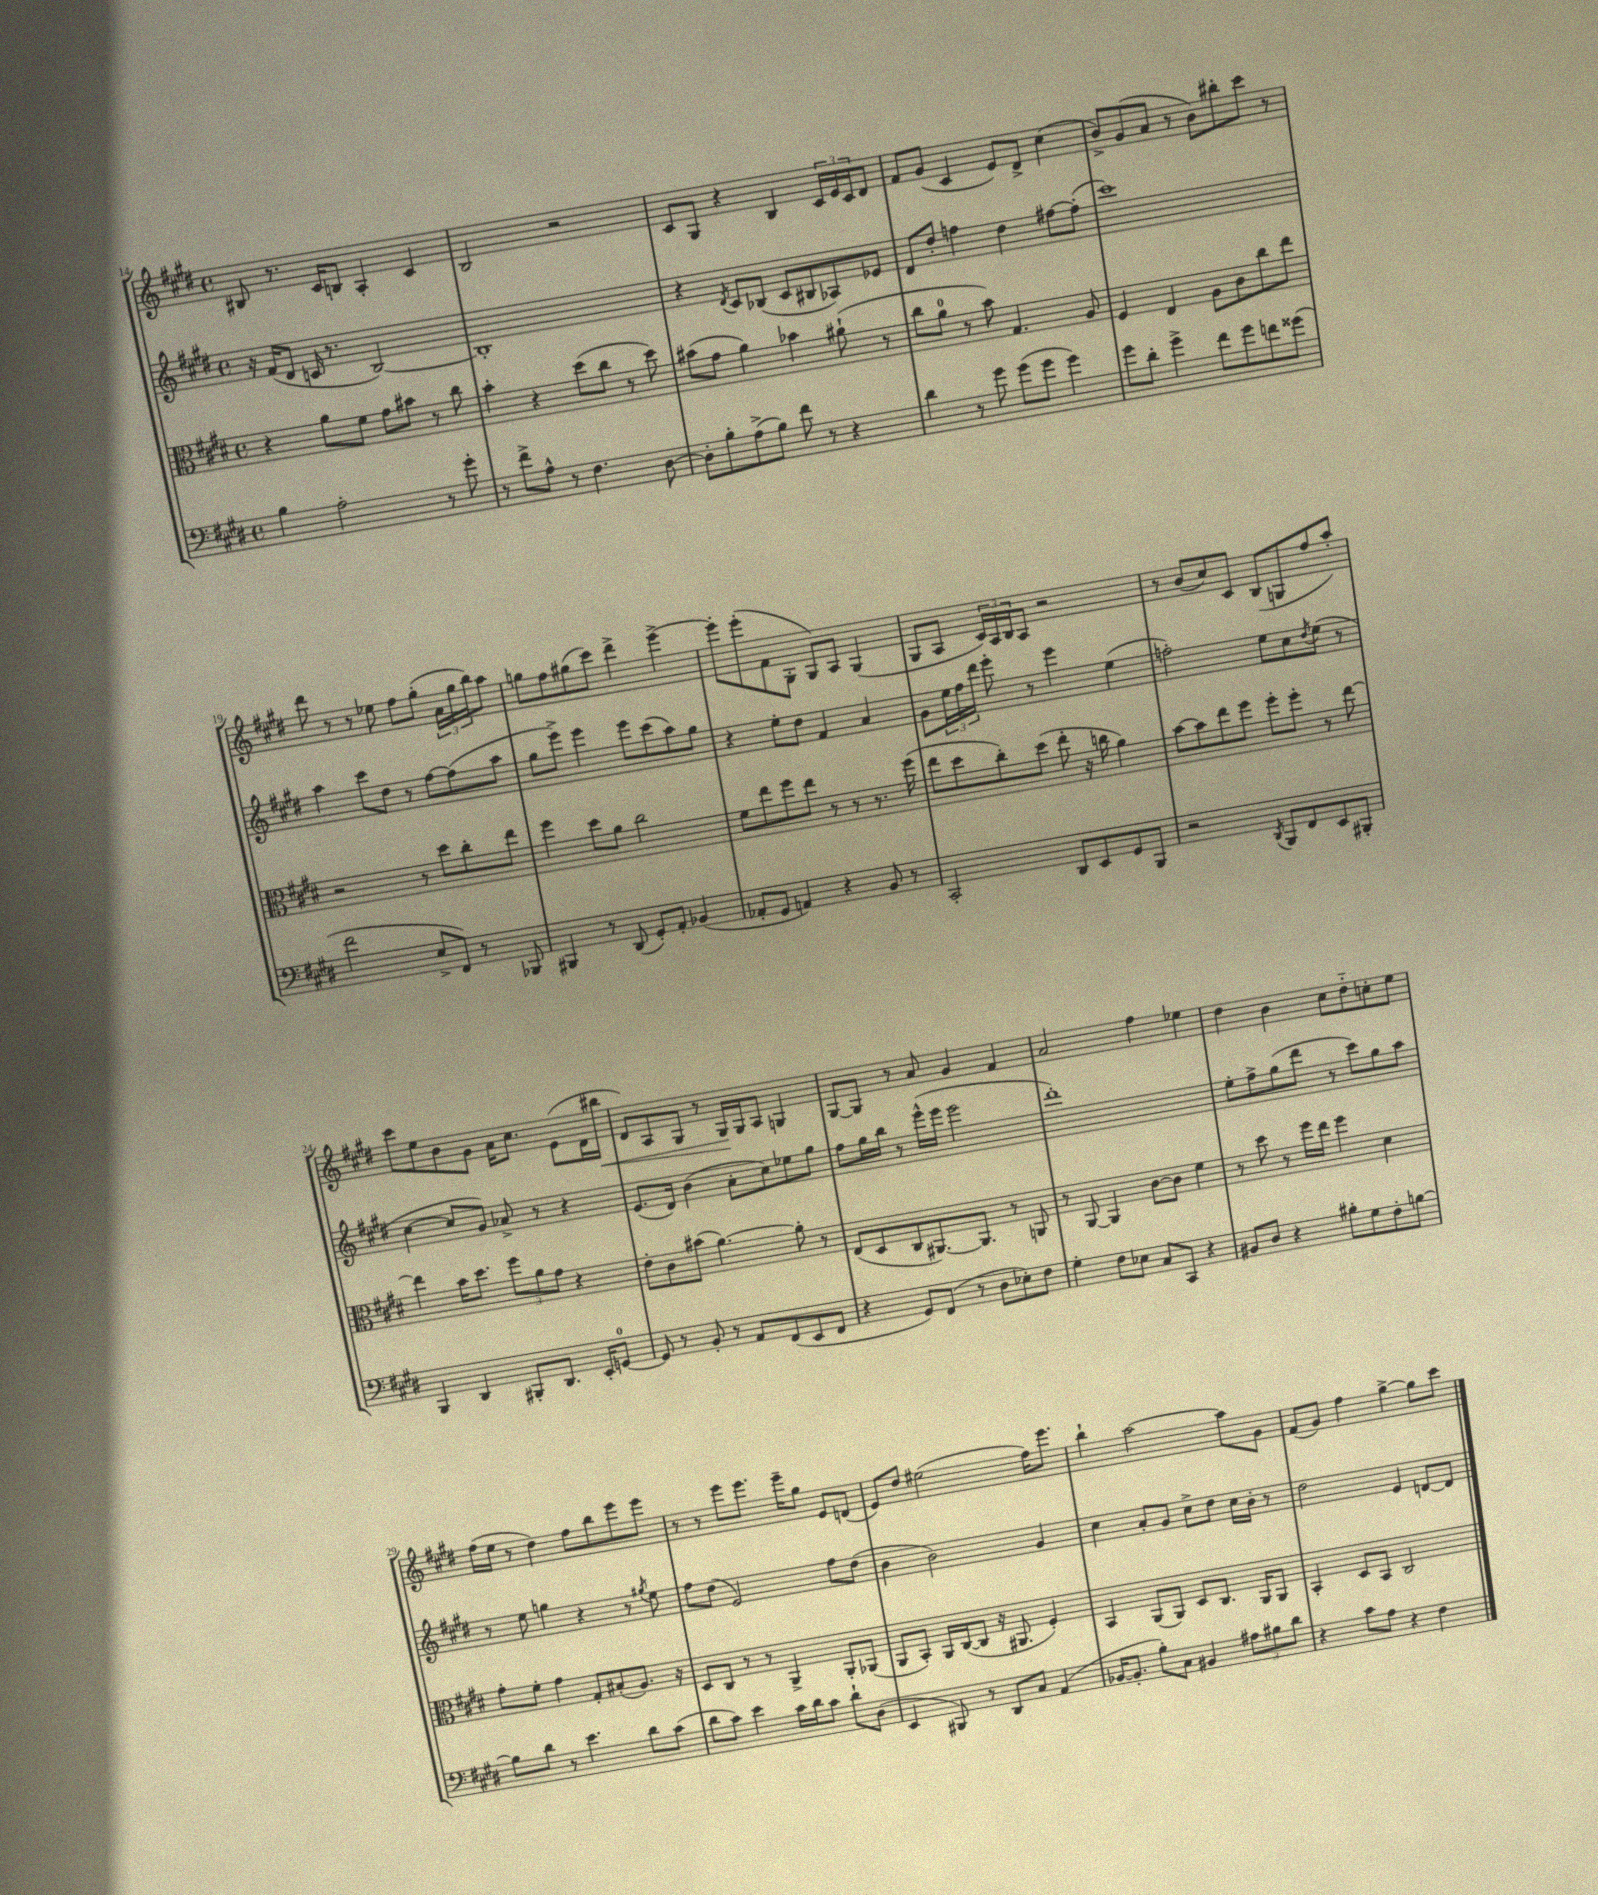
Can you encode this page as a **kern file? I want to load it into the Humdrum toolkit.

**kern	**kern	**kern	**kern	**dynam
*part4	*part3	*part2	*part1	*part1
*staff4	*staff3	*staff2	*staff1	*staff1
*clefF4	*clefC3	*clefG2	*clefG2	*
*k[f#c#g#d#]	*k[f#c#g#d#]	*k[f#c#g#d#]	*k[f#c#g#d#]	*
*M4/4	*M4/4	*M4/4	*M4/4	*
*met(c)	*met(c)	*met(c)	*met(c)	*
=14	=14	=14	=14	=14
4B\	4r	16r	8B#X/	.
.	.	(16f#/KL	.	.
.	.	8d#/J	8.r	.
2A'\	8a\L	16cn/	.	.
.	.	8.r	16c#/KL	.
.	8f#\J	.	8Bn/J	.
.	8g#\L	[2B/)	4A'/	.
.	8b#X\J	.	.	.
8r	8r	.	4c#/	.
8g#'\	8cc#\	.	.	.
=15	=15	=15	=15	=15
8r	4b'\	1B']	2B/	.
8f#^\L	.	.	.	.
8A^^\J	4r	.	.	.
8r	.	.	.	.
4.F#\	(8dd#\L	.	2r	.
.	8cc#\J	.	.	.
.	8r	.	.	.
[8D#\	8dd#\)	.	.	.
=16	=16	=16	=16	=16
8D#'\L]	(8b#X\L	4r	8c#/L	.
8B'\	8g#\J	.	8G#/J	.
.	.	8qd#/	.	.
(8A^\	4a\)	8c#/L	4r	.
8B\J)	.	(8B-X/J	.	.
8f#\	4b-X\	8c#/L	4B/	.
8r	.	8B#X/	.	.
4r	(8a#X`\	8A-X/)	24c#/LL	.
.	.	.	24e/	.
.	.	.	24c#/J	.
.	8r	8e-X/J	8d#/J	.
=17	=17	=17	=17	=17
4d#\	8cc#\L	8d#/L	8f#/L	.
.	8a\J	8dd#'/J	(8g#/J	.
8r	8r	4ffn\	4c#/	.
8g#\	8b\)	.	.	.
(8g#\L	4.G#/	4dd#\	8e/L)	.
8g#\J	.	.	8d#^/J	.
4g#\)	.	[8ff#X\L	(4cc#\	.
.	8A/	(8ff#'\J]	.	.
=18	=18	=18	=18	=18
8g#\L	4F#/	1ccc#)	8b^/L)	.
8d#'\J	.	.	(8g#/	.
4g#^\	4E/	.	8a/J	.
.	.	.	8r	.
8f#\L	8A\L	.	8b\L)	.
8g#\	8c#\	.	8bb#X'\	.
8fn\	8cc#\	.	8ccc#\J	.
(8g##X\J	8ee\J	.	8r	.
!!LO:LB:g=z
=19	=19	=19	=19	=19
2f#\	2r	4aa\	8ddd#\	.
.	.	.	8r	.
.	.	8ccc#\L	8r	.
.	.	8dd#\J	8ee-X\	.
8E^/L	8r	8r	8ff#\L	.
8FF#/J)	8dd#\L	[8ff#\L	(8gg#'\J	.
8r	8cc#'\	(8ff#\]	24a\LL	.
.	.	.	24gg#\	.
.	.	.	24bb\J)	.
8BBB-X/	8ee\J	8aa\J	8aa\J	.
=20	=20	=20	=20	=20
4BBB#X/	4ff#\	8gg#\L	8ggn\L	.
.	.	8eee^\J)	8ff#\	.
8r	8dd#\L	4eee\	(8gg#X\	.
(8DD#/	8a\J	.	8ccc#\J)	.
8GG#'/L)	2cc#\	8eee\L	4ddd#^\	.
8AA'/J	.	(8ccc#\	.	.
(4BB-X/	.	8aa\)	[4eee^\	.
.	.	8gg#\J	.	.
=21	=21	=21	=21	=21
8AA-X'/L	8f#\L	4r	8eee'\L]	.
8GG#/J	8ee\	.	(8eee'\	.
4AAn/)	8ff#\	8ee'\L	8f#\	.
.	8ee\J	8dd#\J	8G#'\J	.
4r	8r	4f#/	8G#/L)	.
.	8r	.	8A/J	.
8BB/	8.r	4a/	(4G#/	.
8r	.	.	.	.
.	(16ff#\	.	.	.
=22	=22	=22	=22	=22
2CC#'/	8ee\L	8g#\L	8G#/L	.
.	8dd#\	24ee\L	8A/J	.
.	.	24ff#\	.	.
.	.	24ddd#\JJ	.	.
.	8cc#'\)	8eee'\	24c#/LL)	.
.	.	.	24A/	.
.	.	.	24B/J	.
.	(8dd#\J	8r	8A/J	.
8DD#/L	8ee'\	4eee\	2r	.
8EE/	16r	.	.	.
.	16ccn\	.	.	.
8GG#/	4a\)	(4ee\	.	.
8BBB/J	.	.	.	.
=23	=23	=23	=23	=23
2r	[8b\L	2ffn'\)	8r	.
.	8b\]	.	(8b/L	.
.	8ee\	.	8cc#/)	.
.	8ff#\J	.	8c#/J	.
8qDD#/	.	.	.	.
8BBB/L	8ff#'\L	8ee\L	(8B/L	.
8FF#/	8ff#'\J	8cc#\	8Gn/	.
.	.	8qdd#/	.	.
8EE/	8r	(8ee\J	8ff#/	.
8BBB#X'/J	[8ee\	8r	8aa'/J)	.
!!LO:LB:g=z
=24	=24	=24	=24	=24
4BBB/	4ee\]	[4cc#\	8ccc#\L	.
.	.	.	8ee\	.
4DD#/	16b\KL	8cc#/L]	8b\	.
.	8.dd#\J	.	.	.
.	.	8g#/J)	8g#\J	.
8BBB#X'/L	12ff#\L	8a-X^/	16a\KL	.
.	.	.	8.cc#\J	.
.	12a\	.	.	.
8.DD#/J	.	8r	.	.
.	12g#\J	.	.	.
.	4r	4r	(8e\L	.
16EE'/KL	.	.	.	.
[8GGn/J	.	.	16d#\L	.
!	!	!	!	!LO:HP:b
.	.	.	16bb#X\JJ	<
=25	=25	=25	=25	=25
8GG/]	8e'\L	(8.e/L	8d#/L)	.
8r	8c#\	.	8A/	.
.	.	16d#/Jk)	.	.
8BB'/	(8b#X\J	(4b\	8G#/J	.
8r	[4.a\)	.	8r	.
8AA/L	.	8a'\L	16G#/LL	.
.	.	.	16G#/J	[
(8FF#/	.	8cc#\)	8A/J	.
8EE/	8a'\]	8ee-X\	4Gn/	.
8FF#/J	8r	8gg#\J	.	.
=26	=26	=26	=26	=26
4r	(8E/L	8ff#\L	[8G#/L	.
.	8D#/	16gg#\L	8G#/J]	.
.	.	16bb\JJ	.	.
8GG#/L)	8C#/	8r	8r	.
(8FF#/J	[8.AA#X/)	(16eee^^\LL	8a/	.
.	.	16eee\JJ	.	.
8r	.	2eee\	4g#/	.
.	8.AA#/J]	.	.	.
8D#\L	.	.	.	.
8E-X'\)	8r	.	4f#/	.
8F#\J	8AAn/	.	.	.
=27	=27	=27	=27	=27
4G#'\	8r	1ddd#')	2a/	.
.	[8AA/	.	.	.
8F#\L	4AA/]	.	.	.
8E-X\J	.	.	.	.
8C#/L	[8c#\L	.	4ff#\	.
8CC#/J	8c#\J]	.	.	.
4r	4f#\	.	4ee-X\	.
=28	=28	=28	=28	=28
8BB#X/L	8r	8ee'\L	4dd#\	.
8D#/J	8dd#\	8ff#^\	.	.
4r	8r	(8gg#\	4b\	.
.	16ff#\LL	8ddd#\J	.	.
.	16ee\JJ	.	.	.
8B#X'\L	4ff#\	8r	8cc#\L	.
8G#\	.	8ccc#\L)	8dd#\	.
8F#'\	4d#\	8gg#\	8ccn'\	.
[8Bn\J	.	8aa\J	8ee\J	.
!!LO:LB:g=z
=29	=29	=29	=29	=29
8B\L]	8g#'\L	8r	(16ff#\LL	.
.	.	.	16ee\JJ	.
8d#\J	8f#'\J	8ee\	8r	.
8r	4g#\	4ggn\	4dd#\)	.
4.e\	.	.	.	.
.	8G#'/L	4r	8ff#\L	.
.	(8B#X'/	.	8bb\	.
8d#\L	8.A/J)	8r	8eee\	.
.	.	8qgg#X/	.	.
(8c#\J	.	8ee\	8eee\J	.
.	16r	.	.	.
=30	=30	=30	=30	=30
8d#\L	8D#/L	8ff#\L	8r	.
8c#\J)	8C#/J	(8dd#\J	8r	.
4e\	8r	2e/)	8eee\L	.
.	8r	.	8.eee\J	.
16c#\LL	4AA^/	.	.	.
16d#\J	.	.	16eee~\KL	.
8c#\J	.	.	8gg#\J	.
8d#`\L	8AA'/L	8ff#\L	8e/L	.
(8D#\J	(8AA-X/J	(8dd#\J	(8dn/J	.
=31	=31	=31	=31	=31
4EE/	8AA/L	4b\	8e/L)	.
.	8BB'/J)	.	8dd#/J	.
8BBB#X/)	16AA/LL	2b\)	(2ee#X\	.
.	([16C#/J	.	.	.
8r	8C#/J]	.	.	.
8DD#/L	16r	.	.	.
.	8.AA#X/	.	.	.
8C#/J	.	.	.	.
(4AA/	4F#'/)	4g#/	16ff#\KL)	.
.	.	.	8.eee\J	.
=32	=32	=32	=32	=32
[16BB-X/KL	4BB/	4cc#\	4bb`\	.
8.BB-'/J]	.	.	.	.
8B'\L)	(8AA/L	8a'/L	[2aa\	.
8C#\J	8AA/J)	8g#/J	.	.
4BB#X/	8D#/L	8cc#^\L	.	.
.	8.C#/J	8dd#\J	.	.
12A#X\L	.	16cc#\LL	8aa\L]	.
.	16AA/KL	16b'\JJ	.	.
12B#X\	.	.	.	.
.	8AA/J	8r	8g#\J	.
12d#\J	.	.	.	.
=33	=33	=33	=33	=33
4r	4BB'/	2dd#\	(8f#/L	.
.	.	.	8g#/J)	.
8c#\L	8D#/L	.	4ff#\	.
8A\J	8BB/J	.	.	.
4r	2C#/	4e/	[4gg#^\	.
4F#\	.	[8dn/L	8gg#\L]	.
.	.	8d/J]	8ccc#\J	.
==	==	==	==	==
*-	*-	*-	*-	*-
